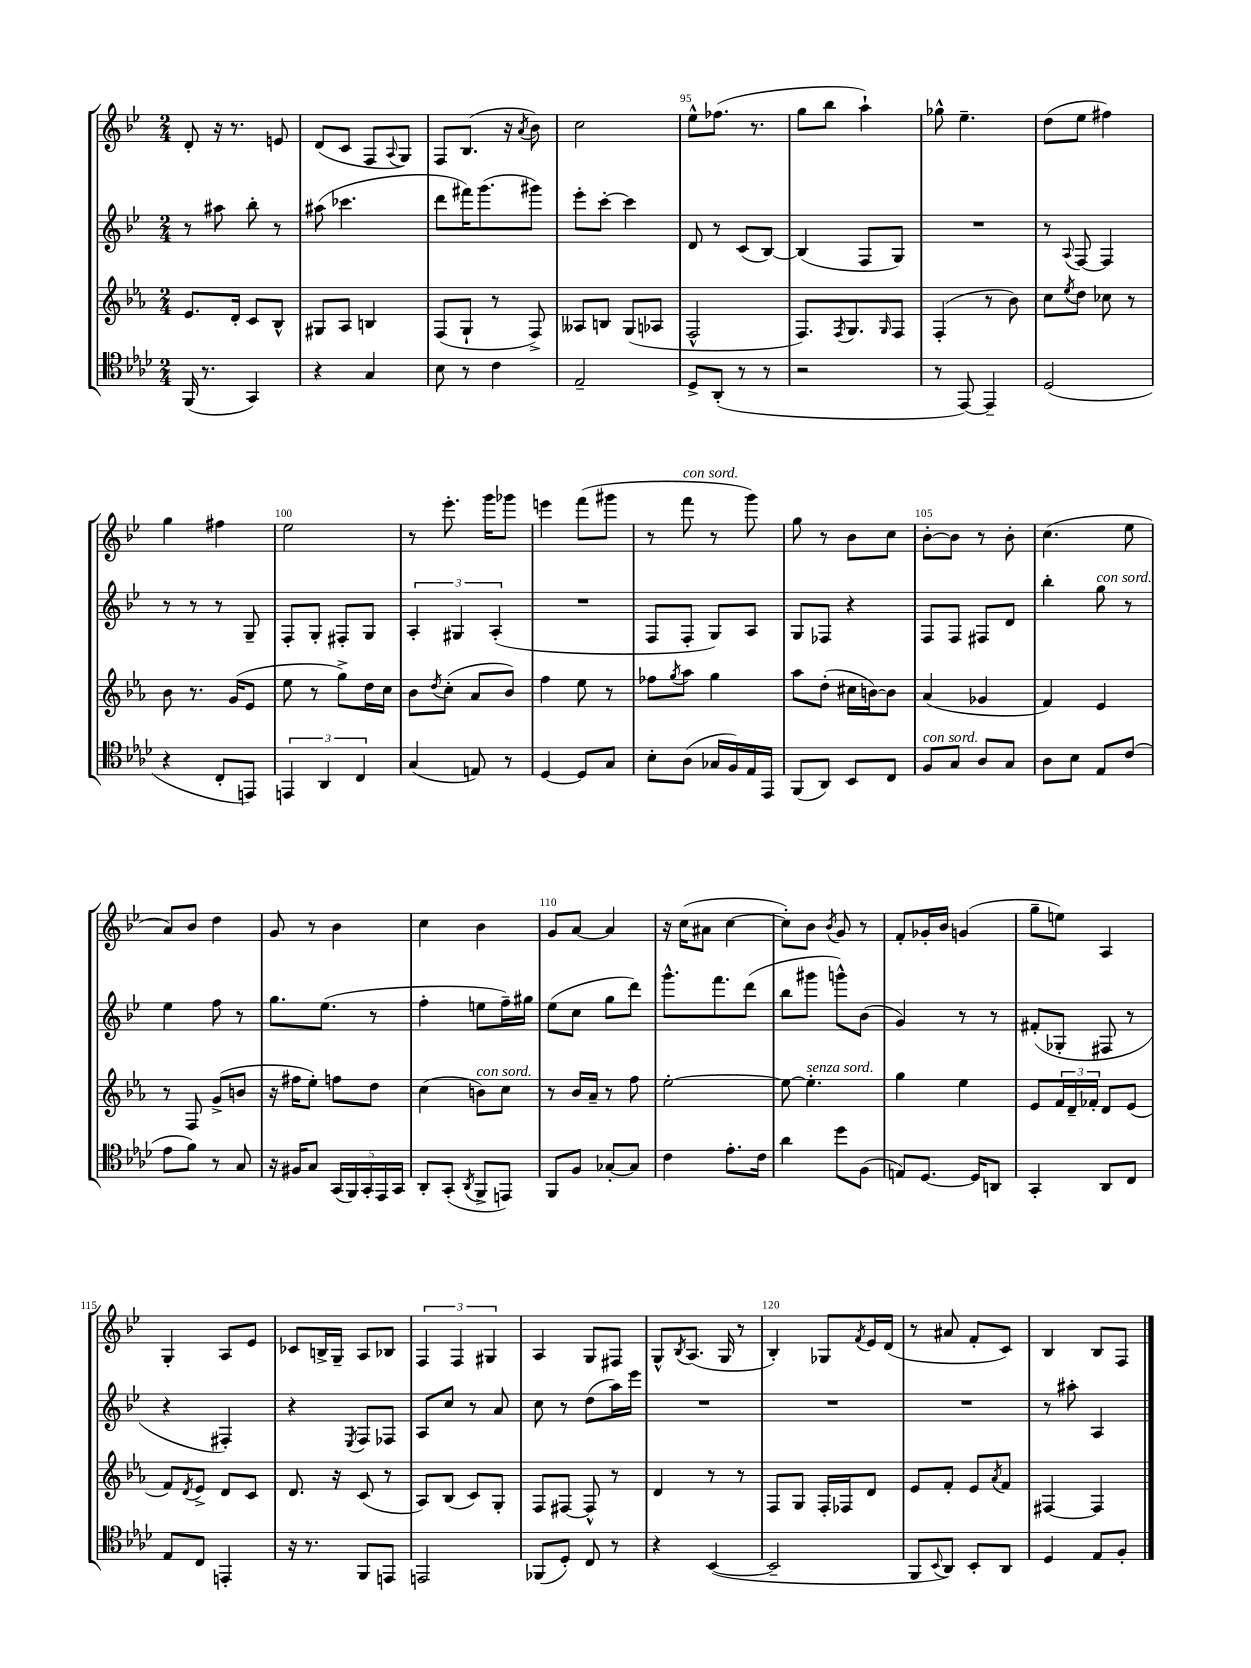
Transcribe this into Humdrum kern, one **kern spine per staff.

**kern	**kern	**kern	**kern
*staff4	*staff3	*staff2	*staff1
*clefC4	*clefG2	*clefG2	*clefG2
*k[b-e-a-d-]	*k[b-e-a-]	*k[b-e-]	*k[b-e-]
*M2/4	*M2/4	*M2/4	*M2/4
(16FF/	8.e-/L	8r	8d'/
8.r	.	.	.
.	.	8aa#\	16r
.	16d'/Jk	.	8.r
4GG/)	8c/L	8bb-'\	.
.	8B-^^/J	8r	8e/
=	=	=	=
4r	8G#/L	(8aa#\	(8d/L
.	8A-/J	4.ccc-\	8c/J
4G/	4B/	.	8F/L
.	.	.	8qqA/
.	.	.	8G/J)
=	=	=	=
8B-\	(8F/L	8ddd\L	8F/L
8r	8G`/J	16fff#\K)	(8.B-/J
.	.	(8.ggg\	.
4c\	8r	.	.
.	.	.	16r
.	.	.	8qa/
.	8F^/)	8ggg#\J)	8b-\)
=	=	=	=
2E-~/	8A--/L	8eee-'\L	2cc\
.	8B/J	[8ccc'\J	.
.	(8G/L	4ccc\]	.
.	8A-/J	.	.
=	=	=	=
8D-^/L	2F^^/	8d/	8ee-^^\L
(8AA-'/J	.	8r	(8.ff-\J
8r	.	(8c/L	.
.	.	.	8.r
8r	.	[8B-/J)	.
=	=	=	=
2r	8.F/L)	(4B-/]	8gg\L
.	.	.	8bb-\J
.	8qF/	.	.
.	8.G/	.	.
.	.	8F/L	4aa`\)
.	16qqG/	.	.
.	8F/J	8G/J)	.
=	=	=	=
8r	(4F'/	2r	8gg-^^\
[8EE-/)	.	.	4.ee-~\
4EE-~/]	8r	.	.
.	8b-\)	.	.
=	=	=	=
(2D-/	8cc\L	8r	(8dd\L
.	8qee-/	8qqA/	.
.	8dd\J	[8F/	8ee-\J
.	8cc-\	4F/]	4ff#\)
.	8r	.	.
=	=	=	=
4r	8b-\	8r	4gg\
.	8.r	8r	.
8C'/L	.	8r	4ff#\
.	(16g/LK	.	.
8EE/J)	8e-/J	8G~/	.
=	=	=	=
6EE/	8ee-\	8F'/L	2ee-\
.	8r	8G'/J	.
6AA-/	.	.	.
.	8gg^\L)	8F#'/L	.
6C/	.	.	.
.	16dd\L	8G/J	.
.	16cc\JJ	.	.
=	=	=	=
(4G/	8b-\L	6A'/	8r
.	8qdd/	.	.
.	(8cc'\J	.	8.eee-'\
.	.	6G#/	.
8E/)	8a-/L	.	.
.	.	.	16ggg\LK
.	.	(6A'/	.
8r	8b-/J)	.	8ggg-\J
=	=	=	=
[4D-/	4ff\	2r	4eee\
8D-/]L	8ee-\	.	(8fff\L
8G/J	8r	.	8ggg#\J
=	=	=	=
8B-'\L	8ff-\L	8F/L	8r
.	8qgg/	.	.
(8A-\J	8aa-\J	8F'/J	8fff\
16G-/LL	4gg\	8G/L)	8r
16F/)	.	.	.
16E-/	.	8A/J	8ggg\)
16EE-/JJ	.	.	.
=	=	=	=
(8FF/L	8aa-\L	8G/L	8gg\
8AA-/J)	(8dd'\J	8F-/J	8r
8BB-/L	16cc#\LL	4r	8b-\L
.	[16b\J)	.	.
8C/J	8b\]J	.	8cc\J
=	=	=	=
8F/L	(4a-/	8F/L	[8b-'\L
8G/J	.	8F/J	8b-\]J
8A-/L	4g-/	8F#/L	8r
8G/J	.	8d/J	8b-'\
=	=	=	=
8A-\L	4f/)	4bb-'\	(4.cc\
8B-\J	.	.	.
8E-/L	4e-/	8gg\	.
(8c/J	.	8r	8ee-\
=	=	=	=
8e-\L	8r	4ee-\	8a/L)
8f\J)	8F/	.	8b-/J
8r	(8g^/L	8ff\	4dd\
8G/	8b/J	8r	.
=	=	=	=
16r	16r	8.gg\L	8g/
16F#/LK	16ff#\LK	.	.
8G/J	8ee-'\J)	.	8r
.	.	(8.ee-\J	.
(20GG/LL	8ff\L	.	4b-\
20FF/)	.	.	.
20GG'/	.	.	.
.	8dd\J	8r	.
20EE-/	.	.	.
20GG/JJ	.	.	.
=	=	=	=
8AA-'/L	(4cc\	4ff'\	4cc\
(8GG'/J	.	.	.
8qAA-/	.	.	.
8FF^/L	8b\L)	8ee\L	4b-\
8EE/J)	8cc\J	16ff~\L)	.
.	.	16gg#\JJ	.
=	=	=	=
8FF/L	8r	(8ee-\L	8g/L
8F/J	16b-/LL	8cc\J	[8a/J
.	16a-~/JJ	.	.
[8G-'/L	8r	8gg\L	4a/]
8G-/]J	8ff\	8ddd\J)	.
=	=	=	=
4c\	[2ee-'\	8.ggg^^\L	16r
.	.	.	(16cc\LK
.	.	.	8a#\J
.	.	8.fff\	.
8.e-'\L	.	.	[4cc\
.	.	(8ddd\J	.
16c\Jk	.	.	.
=	=	=	=
4a-\	8ee-\_	8bb-\L	8cc'\]L)
.	4.ee-'\]	8ggg#\J	8b-\J
.	.	.	8qb-/
8dd-\L	.	8ggg^^\L)	8g/
(8F\J	.	(8b-\J	8r
=	=	=	=
8E/L)	4gg\	4g/)	8f'/L
[8.D-/J	.	.	16g-'/L
.	.	.	16b-/JJ
.	4ee-\	8r	(4g/
16D-/]LK	.	.	.
8AA/J	.	8r	.
=	=	=	=
4GG'/	8e-/L	(8f#'/L	8gg~\L
.	24f/L	8G-'/J	8ee\J)
.	24d~/	.	.
.	24f-'/JJ	.	.
8AA-/L	8d/L	8F#/	4A/
8C/J	(8e-/J	8r	.
=	=	=	=
8E-/L	8f/L)	4r	4G'/
.	8qd/	.	.
8C/J	8e-^/J	.	.
4EE'/	8d/L	4F#'/)	8A/L
.	8c/J	.	8e-/J
=	=	=	=
16r	8.d/	4r	8c-/L
8.r	.	.	.
.	.	.	16B^/L
.	16r	.	16G~/JJ
.	.	8qE-/	.
8FF/L	(8c/	8F/L	8A/L
8EE/J	8r	8F-/J	8B-/J
=	=	=	=
2EE/	8A-/L)	8A/L	6F/
.	(8B-/J	8cc/J	.
.	.	.	6F/
.	8c/L)	8r	.
.	.	.	6G#/
.	8G'/J	8a/	.
=	=	=	=
(8FF-/L	8F/L	8cc\	4A/
8D-'/J)	[8F#/J	8r	.
8C/	8F#^^/]	(8dd\L	8G/L
8r	8r	16aa\L)	8F#/J
.	.	16eee-\JJ	.
=	=	=	=
4r	4d/	2r	8G^^/L
.	.	.	8qB-/
.	.	.	(8.A/J
([4BB-/	8r	.	.
.	.	.	16G/
.	8r	.	8r
=	=	=	=
2BB-~/]	8F/L	2r	4B-'/)
.	8G/J	.	.
.	16F'/LL	.	8G-/L
.	16F-/J	.	.
.	.	.	8qf/
.	8d/J	.	16e-/L
.	.	.	(16d/JJ
=	=	=	=
8FF/L	8e-/L	2r	8r
8qqBB-/	.	.	.
8AA-/J)	8f'/J	.	8a#/
8BB-'/L	8e-/L	.	8f'/L
.	8qa-/	.	.
8AA-/J	8f/J	.	8c/J)
=	=	=	=
4D-/	[4F#/	8r	4B-/
.	.	8aa#'\	.
8E-/L	4F#/]	4A/	8B-/L
8F'/J	.	.	8F/J
==	==	==	==
*-	*-	*-	*-
